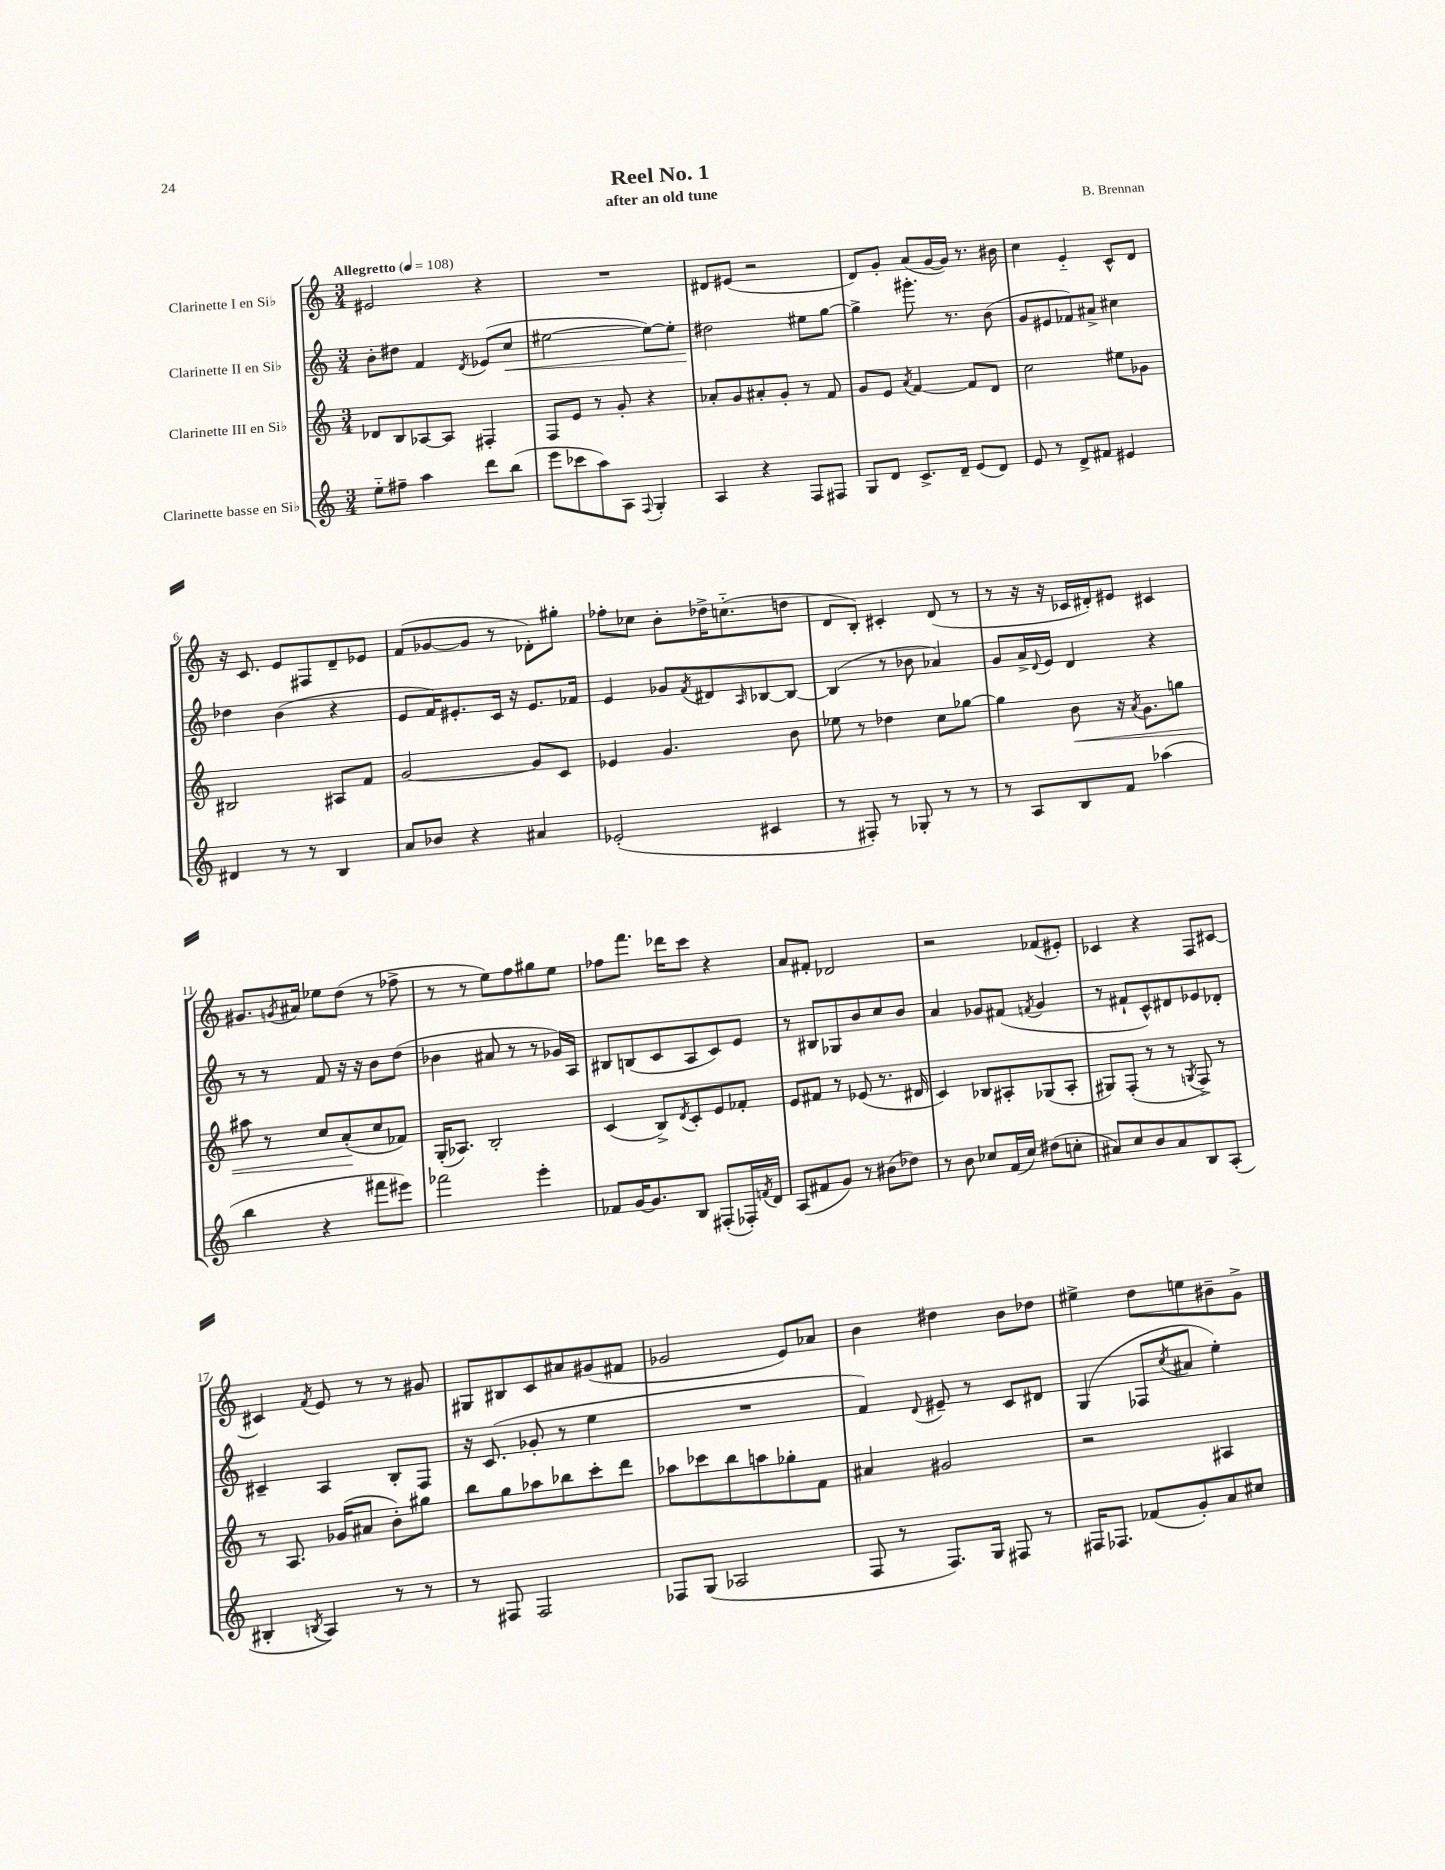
\header { title = "Reel No. 1" composer = "B. Brennan" subtitle = "after an old tune" }
<<
\new StaffGroup <<
\new Staff = "s0" \with { instrumentName = "Clarinette I en Sib" } {
    \clef treble \key c \major \numericTimeSignature \time 3/4 \tempo "Allegretto" 4 = 108
    eis'2 r4 |
    R2. |
    dis'8 eis'8( r2 |
    d'8) g'8-. a'8( g'16~ g'16) r8. bis'16 |
    c''4 e'4-_ c'8-^ d'8 |
    r16 c'8. e'8 fis8 d'8-- ees'8 |
    f'8( ges'8~ ges'8 r8 des'8-.) gis''8-. |
    fes''8-. ces''8 b'8-. des''16-> c''8.-_( d''8 |
    d'8 b8-.) cis'4-. d'8( r8 |
    r8 r16 r16 ces'16 dis'16-.) eis'8 cis'4 |
    gis'8. \acciaccatura { g'8 } ais'16 ees''8 d''8( r8 fes''8-> |
    r8 r8 e''8) f''8 gis''8 e''8 |
    fes''8 f'''8. des'''16 c'''8 r4 |
    a'8 fis'8-. des'2 |
    r2 fes'8( eis'8-.) |
    ces'4 r4 f8 cis'8~ |
    cis'4 \acciaccatura { f'8 } e'8 r8 r8 gis'8 |
    gis8 bis8 c'8 ais'8 gis'8( fis'8 |
    ges'2 e'8) aes'8 |
    b'4 dis''4 b'8 des''8 |
    eis''4-> d''8 e''8 bis'8-- g'8-> \bar "|." |
}
\new Staff = "s1" \with { instrumentName = "Clarinette II en Sib" } {
    \clef treble \key c \major \numericTimeSignature \time 3/4
    b'8-. dis''8 f'4 \acciaccatura { d'8 } ees'8( c''8\< |
    eis''2~ eis''8~) eis''8-. |
    dis''2\! eis''8 g''8~ |
    g''4-> gis'''8.-. r8. b'8( |
    g'8 eis'8 fes'8) ais'8-> cis''4 |
    des''4 b'4( r4 |
    e'8 f'16) eis'8.-. c'16 r16 eis'8. fes'16 |
    e'4 ges'8 \acciaccatura { f'8 } dis'8 \grace { a16 } bes8~ bes8~ |
    bes4( r8 bes'8 aes'4) |
    g'8 a'16-> \appoggiatura { d'8 } e'16 d'4 r4 |
    r8 r8 f'8 r16 r16 b'8 d''8( |
    bes'4 ais'8 r8 r8 ges'16) a16 |
    bis8 b8( c'8 a8 c'8) e'8 |
    r8 bis8 ges8 b'8 c''8 b'8 |
    a'4 ges'8 fis'8( \acciaccatura { f'8 } ges'4 |
    r8 fis'8-! c'8-^) dis'8 ees'8 des'8-. |
    cis'4-- a4 b8-. f8 |
    r16 c'8.( ges'8-. r8 e''4 |
    R2. |
    f'4) \appoggiatura { d'8 } eis'8-- r8 c'8 dis'8 |
    g4( fes8 \acciaccatura { c''8 } ais'8 e''4-.) \bar "|." |
}
\new Staff = "s2" \with { instrumentName = "Clarinette III en Sib" } {
    \clef treble \key c \major \numericTimeSignature \time 3/4
    des'8 b8 aes8~ aes8 fis4-. |
    f8 e'8 r8 g'8-. r4 |
    aes'8-. g'8 ais'8-. g'8-. r8 f'8 |
    g'8 e'8 \acciaccatura { a'8 } f'4~ f'8 d'8 |
    c''2 eis''8 ges'8 |
    bis2 ais8 f'8 |
    g'2~ g'8 c'8 |
    ees'4 g'4. b'8 |
    ees''8 r8 des''4 c''8 ges''8~ |
    ges''4 b'8\< r16 \acciaccatura { a'8 } g'8. g''8 |
    ais''8 r8 c''8 a'8-.\!( c''8 fes'8) |
    g16-.( aes8.) b2-. |
    c'4( b8->) \acciaccatura { d'8 } c'8-. e'8 fes'8-. |
    e'8 fis'8 r8 ees'8( r8. dis'16 |
    c'4) bes8 ais8-. ges8( ais8-. |
    gis8) f8-.( r8 r8 \acciaccatura { g8 } f8->) r8 |
    r8 a8. ges'16( ais'8 b'8-.) gis''8 |
    b''8 g''8 aes''8 bes''8 c'''8-. d'''8 |
    aes''8 ces'''8 b''8 a''8 ges''8-. f'8 |
    ais'4 gis'2 |
    r2 ais4 \bar "|." |
}
\new Staff = "s3" \with { instrumentName = "Clarinette basse en Sib" } {
    \clef treble \key c \major \numericTimeSignature \time 3/4
    e''8-_ fis''8-- a''4 d'''8 b''8( |
    e'''8 ces'''8 a''8) a8 \appoggiatura { f8 } g4-. |
    a4 r4 f8 fis8 |
    g8 d'8 c'8.-> d'16-- e'8( d'8) |
    e'8 r8 d'8-> fis'8 eis'4 |
    dis'4 r8 r8 b4 |
    a'8 bes'8 r4 ais'4 |
    ees'2-.( cis'4 |
    r8 fis8-.) r8 ges8-. r8 r8 |
    r8 a8 b8 f'8 aes''4( |
    b''4 r4 fis'''8 eis'''8) |
    fes'''2 e'''4-. |
    fes'8 g'16~ g'8. b8 fis8-.( fes16-.) \acciaccatura { f'8 } d'16 |
    a8( fis'8 g'8) r8 bis'8( des''8) |
    r8 b'8 ces''8 f'16( ces''16) dis''8( c''8-. |
    ais'8) c''8 b'8 ais'8 b8 a8-.( |
    bis4-. \acciaccatura { b8 } a4) r8 r8 |
    r8 fis8 fis2 |
    fes8 g8( aes2 |
    f8 r8 f8.) g16 fis8 r8 |
    fis16 fes8. fes'8( g'8-.) a'8 cis''8 \bar "|." |
}
>>
>>
